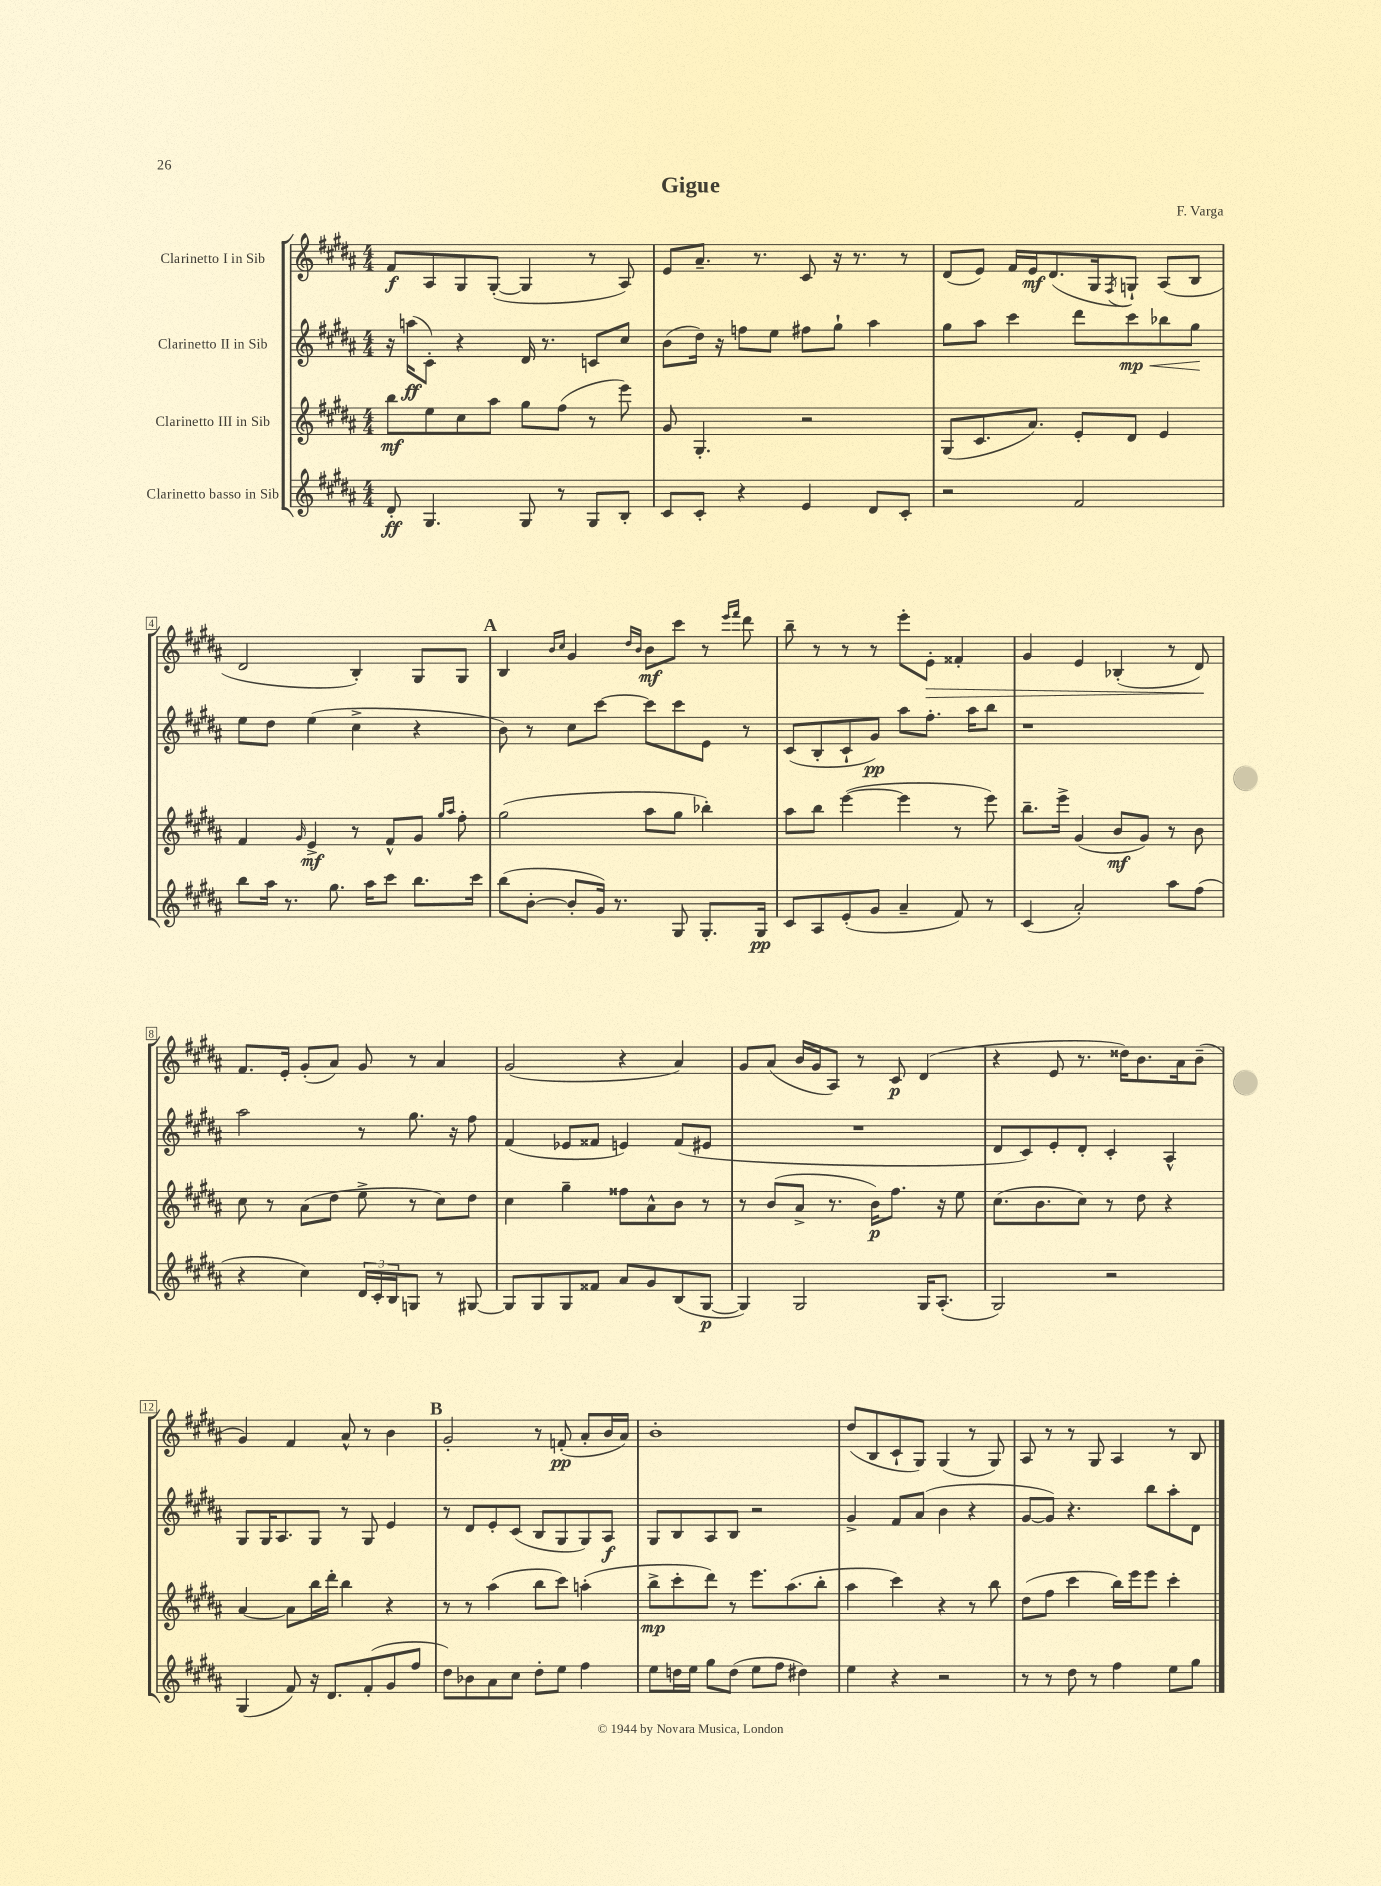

**kern	**kern	**kern	**kern
*staff4	*staff3	*staff2	*staff1
*clefG2	*clefG2	*clefG2	*clefG2
*k[f#c#g#d#a#]	*k[f#c#g#d#a#]	*k[f#c#g#d#a#]	*k[f#c#g#d#a#]
*M4/4	*M4/4	*M4/4	*M4/4
8d#'	8bb	16r	8f#
.	.	(16aa	.
4.G#	8ee	8c#')	8A#
.	8cc#	4r	8G#
.	8aa#	.	([8G#'
8G#	8gg#	16d#	4G#]
.	.	8.r	.
8r	(8ff#	.	.
8G#	8r	8c	8r
8B'	8eee)	8cc#	8A#)
=	=	=	=
8c#	8g#	(8b	8e
8c#'	4.G#'	16dd#)	8.a#~
.	.	16r	.
4r	.	8ff	.
.	.	.	8.r
.	.	8ee	.
4e	2r	8ff#	8c#
.	.	8gg#`	16r
.	.	.	8.r
8d#	.	4aa#	.
8c#'	.	.	8r
=	=	=	=
2r	(8G#	8gg#	(8d#
.	8.c#	8aa#	8e)
.	.	4ccc#	16f#
.	8.a#)	.	16e
.	.	.	(8.d#
2f#	8e'	8ddd#	.
.	.	.	16G#
.	.	.	8qF#
.	8d#	8ccc#	8G`)
.	4e	8bb-	(8A#
.	.	8gg#	8B
=	=	=	=
8bb	4f#	8ee	2d#
16aa#	.	8dd#	.
8.r	.	.	.
.	16qqg#	.	.
.	4e^	(4ee	.
8.gg#	.	.	.
.	8r	4cc#^	4B')
16aa#	.	.	.
8ccc#	8f#^^	.	.
8.bb	8g#	4r	8G#
.	16qqgg#	.	.
.	16qqaa#	.	.
.	8ff#'	.	8G#
16ccc#	.	.	.
=	=	=	=
(8bb	(2gg#	8b)	4B
[8b'	.	8r	.
.	.	.	16qqb
.	.	.	16qqcc#
8b']	.	8cc#	4g#
16g#)	.	[8ccc#	.
8.r	.	.	.
.	.	.	16qqdd#
.	.	.	16qqb
.	8aa#	8ccc#]	8b
8G#	8gg#	8ccc#	8ccc#
8.G#'	4bb-')	8e	8r
.	.	.	16qqeee
.	.	.	16qqfff#
.	.	8r	8ddd#
16G#	.	.	.
=	=	=	=
8c#	8aa#	(8c#	8bb~
8A#	8bb	8B'	8r
(8e'	([4eee	8c#`	8r
8g#	.	8g#)	8r
4a#~	4eee]	8aa#	8eee'
.	.	8.ff#'	8e'
8f#)	8r	.	4f##'
.	.	16aa#	.
8r	8eee)	8bb	.
=	=	=	=
(4c#	8.bb~	1r	4g#
.	16eee^	.	.
2a#')	(4g#	.	4e
.	8b	.	(4B-'
.	8g#)	.	.
8aa#	8r	.	8r
(8ff#	8b	.	8d#)
=	=	=	=
4r	8cc#	2aa#	8.f#
.	8r	.	.
.	.	.	16e'
4cc#)	(8a#	.	(8g#'
.	8dd#	.	8a#)
24d#	8ee^	8r	8g#
24c#'	.	.	.
24B	.	.	.
8G	8r	8.gg#	8r
8r	8cc#)	.	4a#
.	.	16r	.
[8G#	8dd#	8ff#	.
=	=	=	=
8G#]	4cc#	(4f#	(2g#
8G#	.	.	.
8G#	4gg#~	8e-	.
8f##	.	8f##	.
8a#	8ff##	4e)	4r
8g#	8a#^^	.	.
(8B	8b	(8f##	4a#)
[8G#	8r	8e#	.
=	=	=	=
4G#])	8r	1r	8g#
.	(8b	.	(8a#
2G#	8a#^	.	16b
.	.	.	16g#
.	8.r	.	8A#)
.	.	.	8r
.	16b)	.	.
.	8.ff#	.	8c#
16G#	.	.	(4d#
(8.A#'	16r	.	.
.	8ee	.	.
=	=	=	=
2G#)	(8.cc#	8d#	4r
.	.	8c#)	.
.	8.b	.	.
.	.	8e'	8e
.	8cc#)	8d#'	8.r
2r	8r	4c#'	.
.	.	.	16dd##)
.	8dd#	.	8.b
.	4r	4A#^^	.
.	.	.	16a#
.	.	.	(8b~
=	=	=	=
(4G#	[4a#	8G#	4g#)
.	.	16G#	.
.	.	8.A#	.
8f#)	8a#]	.	4f#
16r	16bb	8G#	.
8.d#	16ddd#'	.	.
.	4bb	8r	8a#^^
(8f#'	.	8G#	8r
8g#	4r	4e	4b
8ff#	.	.	.
=	=	=	=
8dd#)	8r	8r	2g#'
8b-	8r	8d#	.
8a#	(4aa#	8e'	.
8cc#	.	(8c#	.
8dd#'	8bb	8B	8r
8ee	8ccc#)	8G#	(8f'
4ff#	(4aa'	8G#)	8a#'
.	.	8A#	16b
.	.	.	16a#)
=	=	=	=
8ee	8bb^	8G#	1b'
16dd	8ccc#'	8B	.
16ee	.	.	.
8gg#	8ddd#)	8A#	.
(8dd	8r	8B	.
8ee	8.eee	2r	.
8ff#	.	.	.
.	(8.aa#	.	.
4dd#)	.	.	.
.	8bb'	.	.
=	=	=	=
4ee	4aa#	4g#^	(8dd#
.	.	.	8B
4r	4ccc#)	8f#	8c#`
.	.	(8a#	8G#)
2r	4r	4b	(4G#
.	8r	4r	8r
.	8bb	.	8G#)
=	=	=	=
8r	(8dd#	[8g#	8A#
8r	8ff#	8g#])	8r
8dd#	4ccc#	4.r	8r
8r	.	.	8G#
4ff#	16bb)	.	4A#
.	16eee	.	.
.	8eee	8bb	.
8ee	4ccc#'	8aa#'	8r
8gg#	.	8d#	8B
==	==	==	==
*-	*-	*-	*-
